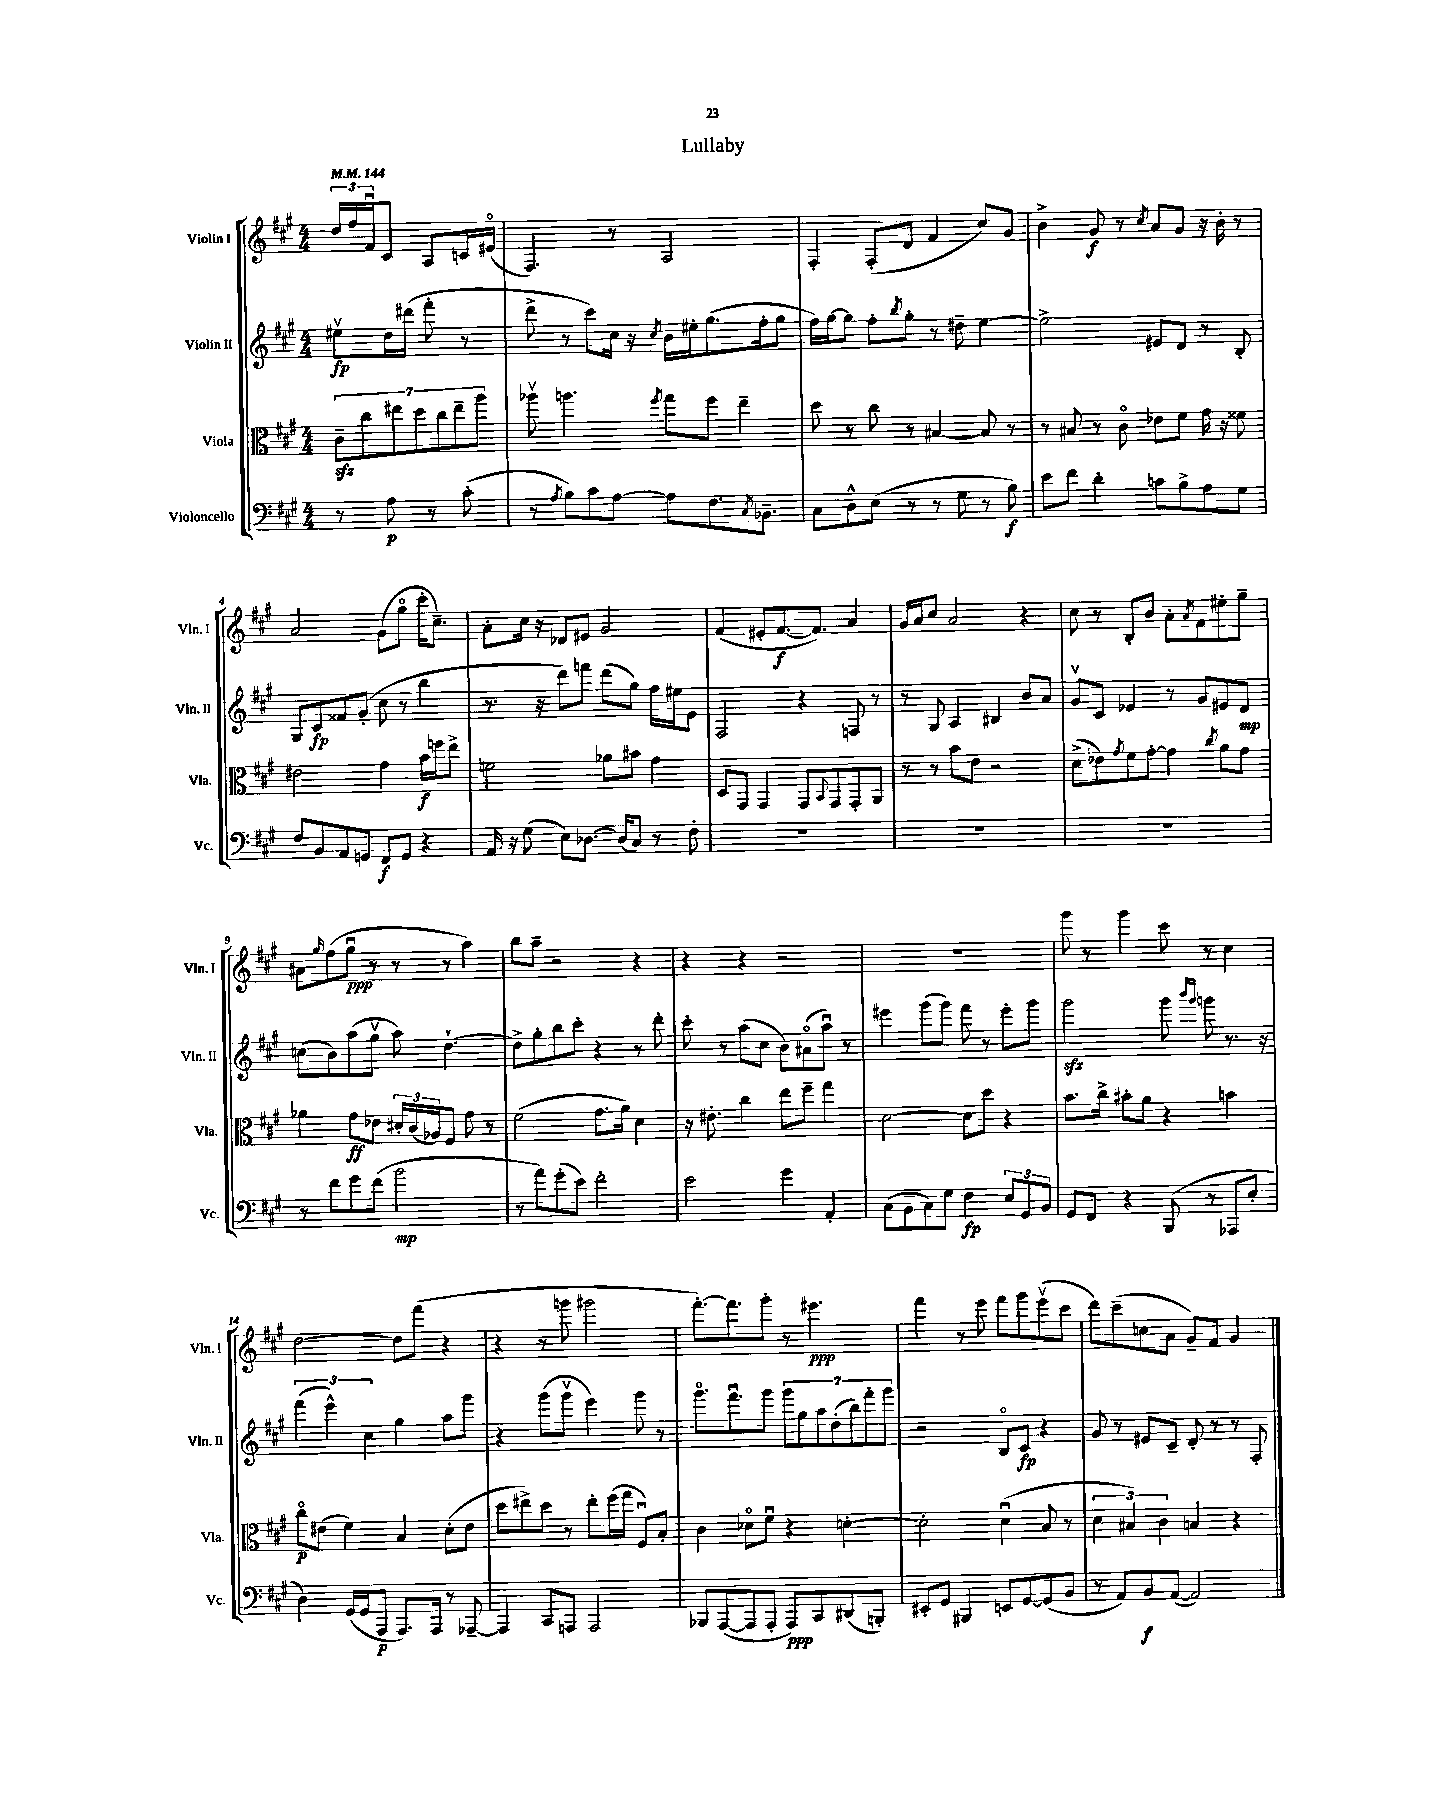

**kern	**dynam	**kern	**dynam	**kern	**dynam	**kern	**dynam
*part4	*part4	*part3	*part3	*part2	*part2	*part1	*part1
*staff4	*staff4	*staff3	*staff3	*staff2	*staff2	*staff1	*staff1
*I"Violoncello	*	*I"Viola	*	*I"Violin II	*	*I"Violin I	*
*I'Vc.	*	*I'Vla.	*	*I'Vln. II	*	*I'Vln. I	*
*clefF4	*	*clefC3	*	*clefG2	*	*clefG2	*
*k[f#c#g#]	*	*k[f#c#g#]	*	*k[f#c#g#]	*	*k[f#c#g#]	*
*M4/4	*	*M4/4	*	*M4/4	*	*M4/4	*
*MM144	*	*MM144	*	*MM144	*	*MM144	*
=	=	=	=	=	=	=	=
8r	.	14c#zz~\L	.	8ee#Xv\L	fp	24dd/LL	.
.	.	.	.	.	.	24ff#/	.
.	.	14cc#\	.	.	.	.	.
.	.	.	.	.	.	24f#u/J	.
8A\	p	.	.	16dd\L	.	8c#/J	.
.	.	14ee#X\	.	.	.	.	.
.	.	.	.	(16ddd#X\JJ	.	.	.
.	.	14dd\	.	.	.	.	.
8r	.	.	.	8fff#'\	.	8A/L	.
.	.	14cc#\	.	.	.	.	.
.	.	14ee#~\	.	.	.	.	.
(8c#'\	.	.	.	8r	.	16cn/L	.
.	.	14aa\J	.	.	.	.	.
.	.	.	.	.	.	(16e#X/JJ	.
=1	=1	=1	=1	=1	=1	=1	=1
8r	.	8aa-Xv\	.	8ddd^\	.	4.F#/)	.
8qA/	.	.	.	.	.	.	.
8B\L)	.	4.aan\	.	8r	.	.	.
8c#\	.	.	.	8ccc#\L)	.	.	.
[8A\J	.	.	.	16cc#\Jk	.	8r	.
.	.	.	.	16r	.	.	.
.	.	8qff#/	.	8qcc#/	.	.	.
8A\L]	.	8gg#\L	.	16b\LL	.	2A/	.
.	.	.	.	16ee#X'\J	.	.	.
8.F#\	.	8ff#\J	.	(8.gg#\	.	.	.
.	.	4ee~\	.	.	.	.	.
8qC#/	.	.	.	.	.	.	.
8.BB-X~\J	.	.	.	16ff#'\k	.	.	.
.	.	.	.	8gg#\J	.	.	.
=2	=2	=2	=2	=2	=2	=2	=2
8C#\L	.	8dd\	.	16ff#\LL)	.	4F#'/	.
.	.	.	.	[16gg#\J	.	.	.
8D^^\	.	8r	.	8gg#\J]	.	.	.
(8E\J	.	8cc#\	.	8ff#'\L	.	(8F#'/L	.
.	.	.	.	8qbb/	.	.	.
8r	.	8r	.	8gg#'\J	.	8d/J	.
8r	.	[4B#X/	.	8r	.	4f#/	.
8G#\	.	.	.	8dd#X~\	.	.	.
8r	.	8B#/]	.	[4ee\	.	8cc#/L)	.
8B\)	f	8r	.	.	.	8g#/J	.
=3	=3	=3	=3	=3	=3	=3	=3
8e\L	.	8r	.	2ee^\]	.	4b^\	.
8f#\J	.	8B#X/	.	.	.	.	.
4d'\	.	8r	.	.	.	8g#/	f
.	.	8c#\	.	.	.	8r	.
.	.	.	.	.	.	8qcc#/	.
8cn\L	.	8e-X\L	.	8e#X/L	.	8a/L	.
8B^\	.	8f#\J	.	8d/J	.	8g#/J	.
8A\	.	16g#\	.	8r	.	16r	.
.	.	16r	.	.	.	16b'\	.
8G#\J	.	8f##X\	.	8B'/	.	8r	.
!!LO:LB:g=z
=4	=4	=4	=4	=4	=4	=4	=4
8F#/L	.	2e#X\	.	8G#/L	.	2a/	.
8BB/	.	.	.	8c#/	fp	.	.
8AA/	.	.	.	8f##X/	.	.	.
8GGn/J	.	.	.	(8g#'/J	.	.	.
8FF#/L	f	4g#\	.	8cc#\	.	(8g#\L	.
8GG/J	.	.	.	8r	.	8gg#\J	.
4r	.	16b\LL	f	4bb\	.	16ccc#'\KL	.
.	.	16ffn\J	.	.	.	8.cc#~\J)	.
.	.	8ee^\J	.	.	.	.	.
=5	=5	=5	=5	=5	=5	=5	=5
16AA/	.	2fn\	.	8.r	.	8a'\L	.
16r	.	.	.	.	.	.	.
(8G#\	.	.	.	.	.	16cc#\Jk	.
.	.	.	.	16r	.	16r	.
8E\L)	.	.	.	8ddd\L)	.	8d-X/L	.
[8.D-X\J	.	.	.	8fffn\J	.	8e#X/J	.
.	.	8a-X\L	.	(8ddd\L	.	2g#/	.
(16D-/KL]	.	.	.	.	.	.	.
8C#/J)	.	8b#X\J	.	8gg#\J)	.	.	.
8r	.	4g#\	.	16ff#\LL	.	.	.
.	.	.	.	16ee#X\J	.	.	.
8F#'\	.	.	.	8e\J	.	.	.
=6	=6	=6	=6	=6	=6	=6	=6
1r	.	8D/L	.	2F#/	.	(4f#/	.
.	.	8GG#/J	.	.	.	.	.
.	.	4GG#/	.	.	.	8e#X'/L	.
.	.	.	.	.	.	[8.f#/	f
.	.	8GG#/L	.	4r	.	.	.
.	.	.	.	.	.	8.f#/J])	.
.	.	8qqBB/	.	.	.	.	.
.	.	8GG#/	.	.	.	.	.
.	.	8GG#'/	.	8Fn/	.	4a/	.
.	.	8AA/J	.	8r	.	.	.
=7	=7	=7	=7	=7	=7	=7	=7
1r	.	8r	.	8r	.	16g#/LL	.
.	.	.	.	.	.	16a/J	.
.	.	8r	.	8G#/	.	8cc#/J	.
.	.	8b\L	.	4A/	.	2a/	.
.	.	8e\J	.	.	.	.	.
.	.	2r	.	4B#X/	.	.	.
.	.	.	.	8b/L	.	4r	.
.	.	.	.	8a/J	.	.	.
=8	=8	=8	=8	=8	=8	=8	=8
1r	.	(8d^\L	.	8g#v/L	.	8cc#\	.
.	.	8e-X\)	.	8c#/J	.	8r	.
.	.	8qg#/	.	.	.	.	.
.	.	8f#\	.	4e-X/	.	8B'/L	.
.	.	[8g#'\J	.	.	.	8b/J	.
.	.	4g#\]	.	8r	.	8a'\L	.
.	.	.	.	.	.	8qa/	.
.	.	.	.	8g#/L	.	8f#\	.
.	.	8qcc#/	.	.	.	.	.
.	.	8a\L	.	8e#X/	.	8ee#X'\	.
.	.	8g#\J	.	8d/J	mp	8gg#~\J	.
!!LO:LB:g=z
=9	=9	=9	=9	=9	=9	=9	=9
8r	.	4a-X\	.	(8ccn\L	.	8a#X\L	.
.	.	.	.	.	.	16qqgg#/	.
8f#\L	.	.	.	8b\)	.	(8ff#\	.
8g#\	.	8g#\L	ff	(8aa\	.	8gg#u\J	ppp
(8f#\J	.	8e-X\J	.	8gg#v\J	.	8r	.
2b\	mp	24d#X'/LL	.	8aa\)	.	8r	.
.	.	(24c#/	.	.	.	.	.
.	.	24A-X/J)	.	.	.	.	.
.	.	8F#/J	.	[4.dd`\	.	8r	.
.	.	8g#\	.	.	.	4aa\)	.
.	.	8r	.	.	.	.	.
=10	=10	=10	=10	=10	=10	=10	=10
8r	.	(2f#\	.	8dd^\L]	.	8bb\L	.
8a\L)	.	.	.	8gg#'\	.	8aa~\J	.
(8g#'\	.	.	.	8bb\	.	2r	.
8e\J)	.	.	.	8ccc#'\J	.	.	.
2f#'\	.	8.g#\L	.	4r	.	.	.
.	.	16a\Jk)	.	.	.	.	.
.	.	4d\	.	8r	.	4r	.
.	.	.	.	8ddd'\	.	.	.
=11	=11	=11	=11	=11	=11	=11	=11
2e\	.	16r	.	8ccc#'\	.	4r	.
.	.	8.e#X'\	.	.	.	.	.
.	.	.	.	8r	.	.	.
.	.	4cc#\	.	(8aa\L	.	4r	.
.	.	.	.	8cc#\J	.	.	.
4g#\	.	8ee\L	.	8b\L)	.	2r	.
.	.	8ff#~\J	.	(8a#X\	.	.	.
4AA'/	.	4gg#\	.	8aau\J)	.	.	.
.	.	.	.	8r	.	.	.
=12	=12	=12	=12	=12	=12	=12	=12
(8C#\L	.	[2d\	.	4eee#X\	.	1r	.
8BB\	.	.	.	.	.	.	.
8C#\)	.	.	.	(8ggg#\L	.	.	.
8G#\J	.	.	.	8ggg#\J)	.	.	.
4F#\	fp	8d\L]	.	8fff#\	.	.	.
.	.	8dd\J	.	8r	.	.	.
12E/L	.	4r	.	8eee#'\L	.	.	.
12GG#/	.	.	.	.	.	.	.
.	.	.	.	8ggg#\J	.	.	.
12BB/J	.	.	.	.	.	.	.
=13	=13	=13	=13	=13	=13	=13	=13
8GG#/L	.	8.b\L	.	2ggg#zz\	.	8ggg#\	.
8FF#/J	.	.	.	.	.	8r	.
.	.	16cc#^\Jk	.	.	.	.	.
4r	.	8b#X'\L	.	.	.	4ggg#\	.
.	.	8a\J	.	.	.	.	.
(8BBB/	.	4r	.	8ggg#\	.	8ccc#\	.
.	.	.	.	16qqbbb/LL	.	.	.
.	.	.	.	16qqggg#/JJ	.	.	.
8r	.	.	.	8gggn\	.	8r	.
8AAA-X/L	.	4bn\	.	8.r	.	4cc#\	.
8E'/J	.	.	.	.	.	.	.
.	.	.	.	16r	.	.	.
!!LO:LB:g=z
=14	=14	=14	=14	=14	=14	=14	=14
4D\)	.	8cc#\L	p	(6fff#\	.	[2dd\	.
.	.	(8e#X\J	.	.	.	.	.
.	.	.	.	6eee^^\)	.	.	.
(16GG#/LL	.	4f#\)	.	.	.	.	.
16GG#/J	.	.	.	.	.	.	.
.	.	.	.	6cc#\	.	.	.
8AAA/J	p	.	.	.	.	.	.
8.AAA/L)	.	4B/	.	4gg#\	.	8dd\L]	.
.	.	.	.	.	.	(8fff#\J	.
16AAA/Jk	.	.	.	.	.	.	.
8r	.	(8d'\L	.	8aa\L	.	4r	.
[8AAA-X~/	.	8e#\J	.	8ggg#\J	.	.	.
=15	=15	=15	=15	=15	=15	=15	=15
4AAA-/]	.	8dd\L	.	4r	.	4r	.
.	.	8ee#X^\)	.	.	.	.	.
8CC#/L	.	8dd\J	.	(8ggg#\L	.	8r	.
8AAAn/J	.	8r	.	8ggg#v\J	.	8gggn\	.
2AAA/	.	8ee#'\L	.	4eee\)	.	2ggg#X\	.
.	.	(16ff#\L	.	.	.	.	.
.	.	16gg#\JJ	.	.	.	.	.
.	.	8F#u/L)	.	8ggg#\	.	.	.
.	.	8B'/J	.	8r	.	.	.
=16	=16	=16	=16	=16	=16	=16	=16
8BBB-X/L	.	4c#\	.	8.ggg#\L	.	[8.fff#'\L)	.
([8AAA/	.	.	.	.	.	.	.
.	.	.	.	8.fff#u\	.	8.fff#\]	.
8AAA/]	.	8d-X\L	.	.	.	.	.
8AAA'/J	.	8f#u\J	.	8ggg#\J	.	8ggg#'\J	.
8AAA/L)	ppp	4r	.	14ggg#\L	.	8r	.
.	.	.	.	14gg#\	.	.	.
8CC#/	.	.	.	.	.	4.eee#X\	ppp
.	.	.	.	14aa\	.	.	.
.	.	.	.	(14dd'\	.	.	.
(8DD#X/	.	[4dn'\	.	.	.	.	.
.	.	.	.	14bb\)	.	.	.
.	.	.	.	14fff#'\	.	.	.
8BBBn'/J)	.	.	.	.	.	.	.
.	.	.	.	14ggg#\J	.	.	.
=17	=17	=17	=17	=17	=17	=17	=17
8EE#X'/L	.	2d'\]	.	2r	.	4fff#\	.
8GG#/J	.	.	.	.	.	.	.
4BBB#X/	.	.	.	.	.	8r	.
.	.	.	.	.	.	8eee\	.
8EEn/L	.	(4du\	.	8B/L	.	8fff#\L	.
[8GG#/	.	.	.	8c#/J	fp	8ggg#\	.
(8GG#/]	.	8B/	.	4r	.	(8eeev\	.
8BB/J	.	8r	.	.	.	8ccc#\J	.
=18	=18	=18	=18	=18	=18	=18	=18
8r	.	6d\	.	8g#/	.	8ddd\L)	.
8AA/L)	.	.	.	8r	.	(8ccc#~\	.
.	.	6B#X/)	.	.	.	.	.
8BB/	f	.	.	8e#X/L	.	8ccn\	.
.	.	6c#\	.	.	.	.	.
([8AA/J	.	.	.	8c#~/J	.	8a\J	.
2AA/])	.	4Bn/	.	8d'/	.	8g#~/L)	.
.	.	.	.	8r	.	8f#/J	.
.	.	4r	.	8r	.	4g#/	.
.	.	.	.	8F#'/	.	.	.
==	==	==	==	==	==	==	==
*-	*-	*-	*-	*-	*-	*-	*-
